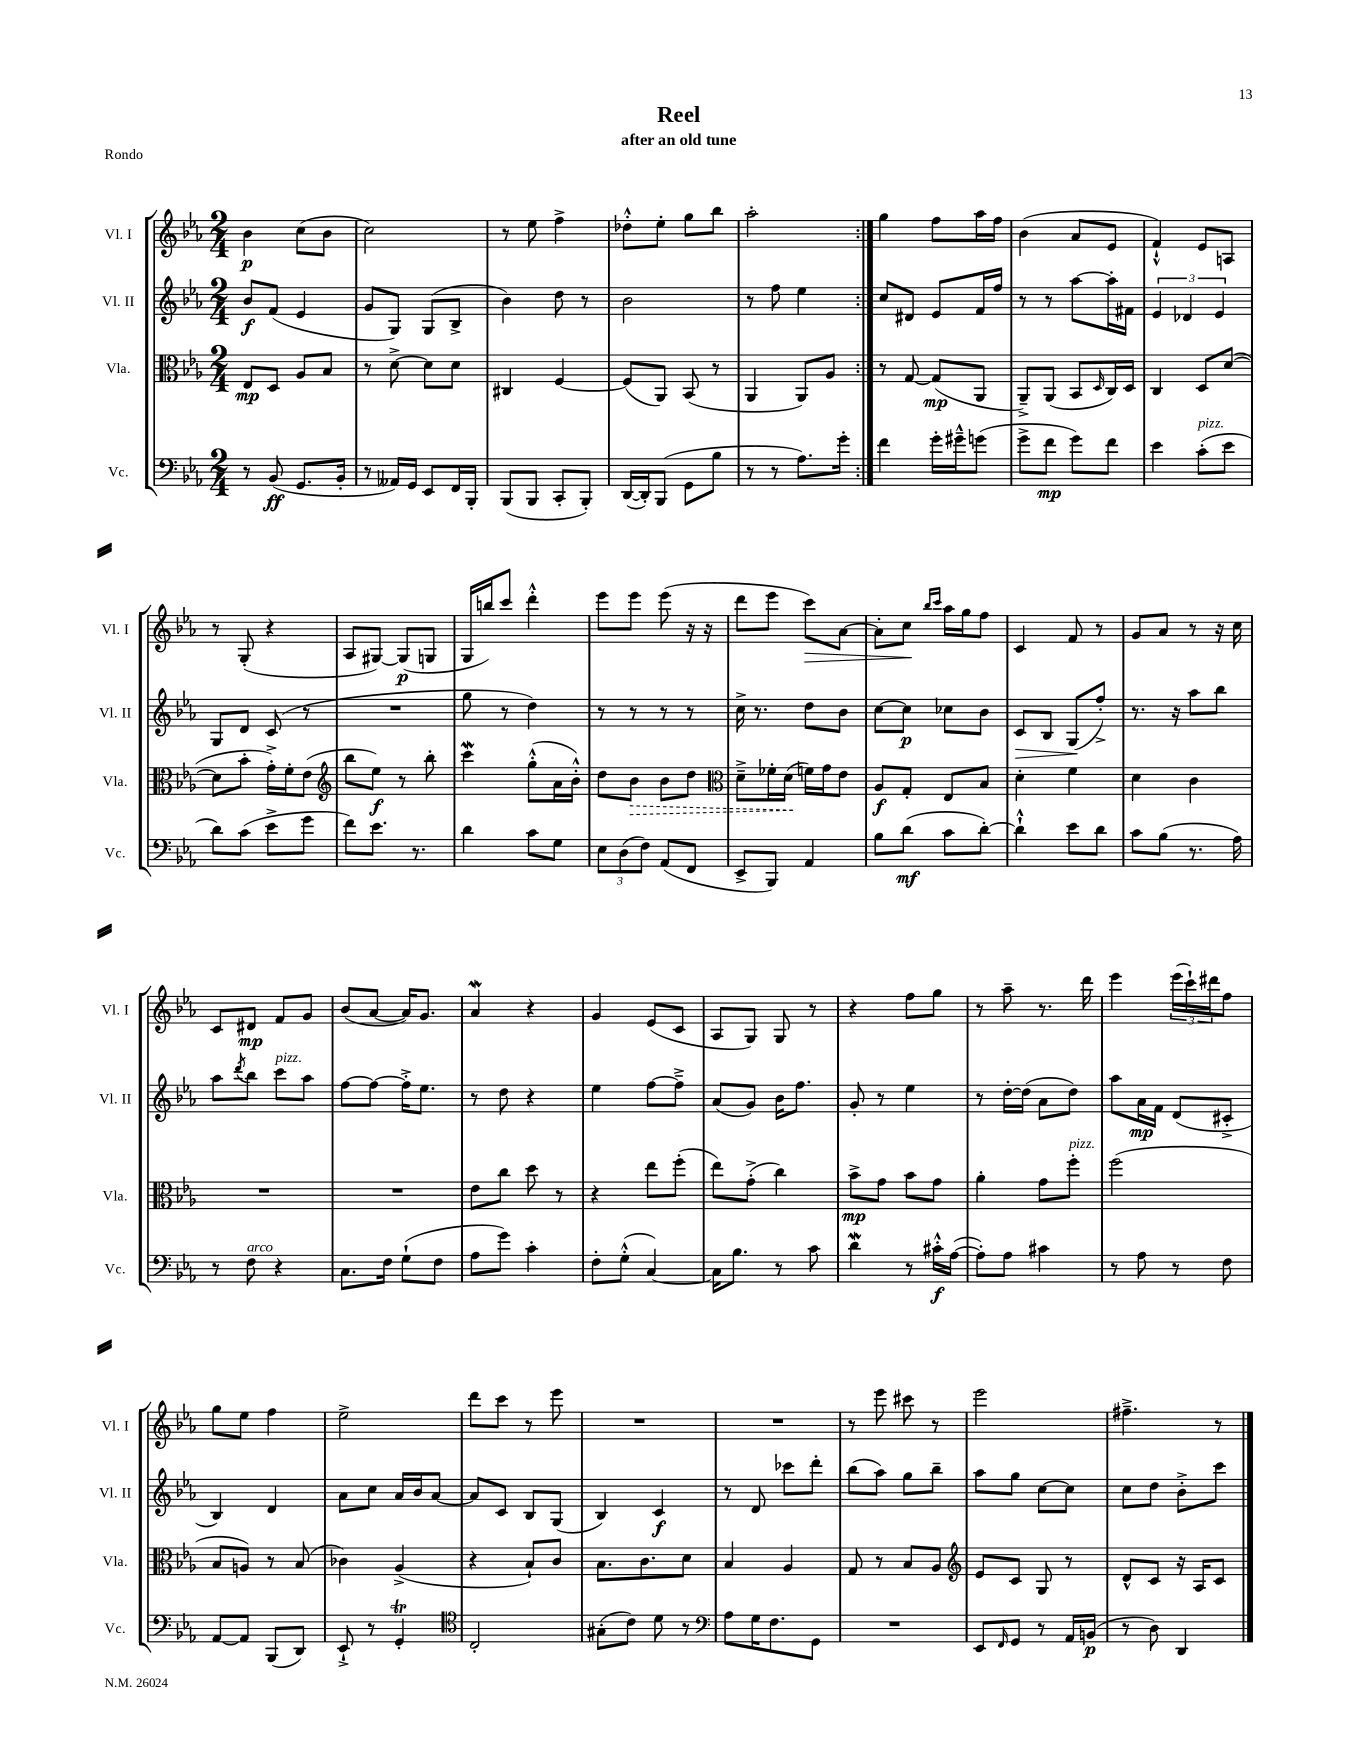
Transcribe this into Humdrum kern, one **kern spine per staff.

**kern	**dynam	**kern	**dynam	**kern	**dynam	**kern	**dynam
*part4	*part4	*part3	*part3	*part2	*part2	*part1	*part1
*staff4	*staff4	*staff3	*staff3	*staff2	*staff2	*staff1	*staff1
*I"Vc.	*	*I"Vla.	*	*I"Vl. II	*	*I"Vl. I	*
*I'Vc.	*	*I'Vla.	*	*I'Vl. II	*	*I'Vl. I	*
*clefF4	*	*clefC3	*	*clefG2	*	*clefG2	*
*k[b-e-a-]	*	*k[b-e-a-]	*	*k[b-e-a-]	*	*k[b-e-a-]	*
*M2/4	*	*M2/4	*	*M2/4	*	*M2/4	*
=1	=1	=1	=1	=1	=1	=1	=1
8r	.	8E-/L	mp	8b-/L	f	4b-\	p
(8BB-/	ff	8D/J	.	(8f/J	.	.	.
8.GG/L	.	8A-/L	.	4e-/	.	(8cc\L	.
.	.	8B-/J	.	.	.	8b-\J	.
16BB-'/Jk	.	.	.	.	.	.	.
=2	=2	=2	=2	=2	=2	=2	=2
8r	.	8r	.	8g/L	.	2cc\)	.
16AA--X/LL)	.	[8d^\	.	8G/J)	.	.	.
16GG/JJ	.	.	.	.	.	.	.
8EE-/L	.	8d\L]	.	(8G/L	.	.	.
16FF/L	.	8d\J	.	8B-^/J	.	.	.
16BBB-'/JJ	.	.	.	.	.	.	.
=3	=3	=3	=3	=3	=3	=3	=3
(8BBB-/L	.	4C#X/	.	4b-\)	.	8r	.
8BBB-/J	.	.	.	.	.	8ee-\	.
8CC'/L	.	[4F/	.	8dd\	.	4ff^\	.
8BBB-'/J)	.	.	.	8r	.	.	.
=4	=4	=4	=4	=4	=4	=4	=4
([16DD/LL	.	(8F/L]	.	2b-\	.	8dd-X'^^\L	.
16DD'/J])	.	.	.	.	.	.	.
(8BBB-/J	.	8AA-/J)	.	.	.	8ee-'\J	.
8GG\L	.	(8BB-/	.	.	.	8gg\L	.
8B-\J	.	8r	.	.	.	8bb-\J	.
=5	=5	=5	=5	=5	=5	=5	=5
8r	.	4AA-/	.	8r	.	2aa-'\	.
8r	.	.	.	8ff\	.	.	.
8.A-\L)	.	8AA-/L)	.	4ee-\	.	.	.
.	.	8A-/J	.	.	.	.	.
16g'\Jk	.	.	.	.	.	.	.
=6:|!	=6:|!	=6:|!	=6:|!	=6:|!	=6:|!	=6:|!	=6:|!
4f\	.	8r	.	8cc/L	.	4gg\	.
.	.	[8G/	.	8d#X/J	.	.	.
16g'\LL	.	(8G/L]	mp	8e-/L	.	8ff\L	.
16g#X~^^\J	.	.	.	.	.	.	.
(8gn\J	.	8AA-/J	.	16f/L	.	16aa-\L	.
.	.	.	.	16ff/JJ	.	16ff\JJ	.
=7	=7	=7	=7	=7	=7	=7	=7
8g^\L	.	8AA-~^/L)	.	8r	.	(4b-\	.
8f\J	mp	(8AA-/J	.	8r	.	.	.
8g\L)	.	8BB-/L	.	[8aa-\L	.	8a-/L	.
.	.	16qqD/	.	.	.	.	.
8f\J	.	16C/L)	.	16aa-'\L]	.	8e-/J	.
.	.	16D/JJ	.	16f#X\JJ	.	.	.
=8	=8	=8	=8	=8	=8	=8	=8
4e-\	.	4C/	.	6e-/	.	4f`^^/)	.
.	.	.	.	6d-X/	.	.	.
!LO:TX:a:i:t=pizz.	!	!	!	!	!	!	!
(8c'\L	.	8D/L	.	.	.	8e-/L	.
.	.	.	.	6e-/	.	.	.
8e-\J	.	([8d/J	.	.	.	8An/J	.
!!LO:LB:g=z
=9	=9	=9	=9	=9	=9	=9	=9
8d\L)	.	8d\L]	.	8G/L	.	8r	.
(8c\J	.	8b-'\J	.	8d/J	.	(8G'/	.
8e-^\L	.	16g'^\LL)	.	(8c/	.	4r	.
.	.	16f'\J	.	.	.	.	.
8g\J	.	(8e-\J	.	8r	.	.	.
=10	=10	=10	=10	=10	=10	=10	=10
*	*	*clefG2	*	*	*	*	*
8f\L)	.	8bb-\L	.	2r	.	8A-/L	.
8.e-\J	.	8ee-\J)	f	.	.	[8G#X/J)	.
.	.	8r	.	.	.	(8G#/L]	p
8.r	.	.	.	.	.	.	.
.	.	8bb-'\	.	.	.	8Gn/J	.
=11	=11	=11	=11	=11	=11	=11	=11
4d\	.	4cccW\	.	8gg\	.	16G/LL	.
.	.	.	.	.	.	16bbn/J)	.
.	.	.	.	8r	.	8ccc/J	.
8c\L	.	(8gg'^^\L	.	4dd\)	.	4ddd'^^\	.
8G\J	.	16a-\L	.	.	.	.	.
.	.	16b-'^^\JJ)	.	.	.	.	.
=12	=12	=12	=12	=12	=12	=12	=12
12E-\L	.	8dd\L	.	8r	.	8eee-\L	.
(12D\	.	.	.	.	.	.	.
!	!	!	!LO:HP:b	!	!	!	!
.	.	8b-\J	>	8r	.	8eee-\J	.
12F\J)	.	.	.	.	.	.	.
(8AA-/L	.	8b-\L	.	8r	.	(8eee-\	.
8FF/J	.	8dd\J	.	8r	.	16r	.
.	.	.	.	.	.	16r	.
=13	=13	=13	=13	=13	=13	=13	=13
*	*	*clefC3	*	*	*	*	*
8EE-^/L	.	8d~^\L	.	16cc^\	.	8ddd\L	.
.	.	.	.	8.r	.	.	.
8BBB-/J)	.	16f-X'\L	.	.	.	8eee-\J	.
.	.	(16d\JJ	.	.	.	.	.
!	!	!	!	!	!	!	!LO:HP:b
4AA-/	.	16fn\LL)	]	8dd\L	.	8ccc\L)	>
.	.	16g\J	.	.	.	.	.
.	.	8e-\J	.	8b-\J	.	[8a-\J	.
=14	=14	=14	=14	=14	=14	=14	=14
8B-\L	.	8A-/L	f	[8cc\L	.	8a-'\L]	.
(8d\J	mf	8G'/J	.	8cc\J]	p	8cc\J	.
.	.	.	.	.	.	16qqbb-/LL	.
.	.	.	.	.	.	16qqccc/JJ	.
8c\L	.	8E-/L	.	8cc-X\L	.	16aa-\LL	]
.	.	.	.	.	.	16gg\J	.
[8d'\J)	.	8B-/J	.	8b-\J	.	8ff\J	.
=15	=15	=15	=15	=15	=15	=15	=15
!	!	!	!	!	!LO:HP:b	!	!
4d`^^\]	.	4d'\	.	8c/L	>	4c/	.
.	.	.	.	8B-/J	.	.	.
8e-\L	.	4f\	.	(8G/L	.	8f/	.
8d\J	.	.	.	8ff'^/J)	]	8r	.
=16	=16	=16	=16	=16	=16	=16	=16
8c\L	.	4d\	.	8.r	.	8g/L	.
(8B-\J	.	.	.	.	.	8a-/J	.
.	.	.	.	16r	.	.	.
8.r	.	4c\	.	8aa-\L	.	8r	.
.	.	.	.	8bb-\J	.	16r	.
16A-\)	.	.	.	.	.	16cc\	.
!!LO:LB:g=z
=17	=17	=17	=17	=17	=17	=17	=17
8r	.	2r	.	8aa-\L	.	8c/L	.
.	.	.	.	8qddd/	.	.	.
!LO:TX:a:i:t=arco	!	!	!	!	!	!	!
8F\	.	.	.	8bb-\J	.	8d#X/J	mp
!	!	!	!	!LO:TX:a:i:t=pizz.	!	!	!
4r	.	.	.	8ccc\L	.	8f/L	.
.	.	.	.	8aa-\J	.	8g/J	.
=18	=18	=18	=18	=18	=18	=18	=18
8.C\L	.	2r	.	[8ff\L	.	(8b-/L	.
.	.	.	.	8ff\J_	.	[8a-/J	.
16F\Jk	.	.	.	.	.	.	.
(8G`\L	.	.	.	16ff'^\KL]	.	16a-/KL])	.
.	.	.	.	8.ee-\J	.	8.g/J	.
8F\J	.	.	.	.	.	.	.
=19	=19	=19	=19	=19	=19	=19	=19
8A-\L	.	8e-\L	.	8r	.	4a-w/	.
8g\J)	.	8cc\J	.	8dd\	.	.	.
4c'\	.	8dd\	.	4r	.	4r	.
.	.	8r	.	.	.	.	.
=20	=20	=20	=20	=20	=20	=20	=20
8F'\L	.	4r	.	4ee-\	.	4g/	.
(8G'^^\J	.	.	.	.	.	.	.
[4C/)	.	8ee-\L	.	[8ff\L	.	(8e-/L	.
.	.	(8ff'\J	.	8ff~^\J]	.	8c/J	.
=21	=21	=21	=21	=21	=21	=21	=21
16C\KL]	.	8ee-\L)	.	(8a-/L	.	8A-/L	.
8.B-\J	.	.	.	.	.	.	.
.	.	(8g'^\J	.	8g/J)	.	8G/J)	.
8r	.	4cc\)	.	16b-\KL	.	8G/	.
.	.	.	.	8.ff\J	.	.	.
8c\	.	.	.	.	.	8r	.
=22	=22	=22	=22	=22	=22	=22	=22
4dW\	.	8b-^\L	mp	8g'/	.	4r	.
.	.	8g\J	.	8r	.	.	.
8r	.	8b-\L	.	4ee-\	.	8ff\L	.
16c#X'^^\LL	f	8g\J	.	.	.	8gg\J	.
([16A-\JJ	.	.	.	.	.	.	.
=23	=23	=23	=23	=23	=23	=23	=23
8A-'\L])	.	4a-'\	.	8r	.	8r	.
8A-\J	.	.	.	[16dd'\LL	.	8aa-~\	.
.	.	.	.	(16dd\JJ]	.	.	.
4c#X\	.	8g\L	.	8a-\L	.	8.r	.
!	!	!LO:TX:a:i:t=pizz.	!	!	!	!	!
.	.	8ff'\J	.	8dd\J)	.	.	.
.	.	.	.	.	.	16ddd\	.
=24	=24	=24	=24	=24	=24	=24	=24
8r	.	(2ff\	.	8aa-\L	.	4eee-\	.
8A-\	.	.	.	16a-\L	mp	.	.
.	.	.	.	16f\JJ	.	.	.
8r	.	.	.	(8d/L	.	(24eee-\LL	.
.	.	.	.	.	.	24ccc`\)	.
.	.	.	.	.	.	24ddd#X\J	.
8F\	.	.	.	8c#X'^/J	.	8ff\J	.
!!LO:LB:g=z
=25	=25	=25	=25	=25	=25	=25	=25
[8AA-/L	.	8B-/L	.	4B-/)	.	8gg\L	.
8AA-/J]	.	8An/J)	.	.	.	8ee-\J	.
(8BBB-/L	.	8r	.	4d/	.	4ff\	.
8DD/J)	.	(8B-/	.	.	.	.	.
=26	=26	=26	=26	=26	=26	=26	=26
8EE-`^/	.	4c-X\)	.	8a-\L	.	2ee-^\	.
8r	.	.	.	8cc\J	.	.	.
4GGt'/	.	(4A-^/	.	16a-/LL	.	.	.
.	.	.	.	16b-/J	.	.	.
.	.	.	.	[8a-/J	.	.	.
=27	=27	=27	=27	=27	=27	=27	=27
*clefC4	*	*	*	*	*	*	*
2C'/	.	4r	.	8a-/L]	.	8ddd\L	.
.	.	.	.	8c/J	.	8ccc\J	.
.	.	8B-`/L)	.	8B-/L	.	8r	.
.	.	8c/J	.	(8G/J	.	8eee-\	.
=28	=28	=28	=28	=28	=28	=28	=28
(8G#X'\L	.	8.B-\L	.	4B-/)	.	2r	.
8c\J)	.	.	.	.	.	.	.
.	.	8.c\	.	.	.	.	.
8d\	.	.	.	4c/	f	.	.
8r	.	8d\J	.	.	.	.	.
=29	=29	=29	=29	=29	=29	=29	=29
*clefF4	*	*	*	*	*	*	*
8A-\L	.	4B-/	.	8r	.	2r	.
16G\K	.	.	.	8d/	.	.	.
8.F\	.	.	.	.	.	.	.
.	.	4A-/	.	8ccc-X\L	.	.	.
8GG\J	.	.	.	8ddd'\J	.	.	.
=30	=30	=30	=30	=30	=30	=30	=30
2r	.	8G/	.	(8bb-\L	.	8r	.
.	.	8r	.	8aa-\J)	.	8eee-\	.
.	.	8B-/L	.	8gg\L	.	8ccc#X\	.
.	.	8A-/J	.	8bb-~\J	.	8r	.
=31	=31	=31	=31	=31	=31	=31	=31
*	*	*clefG2	*	*	*	*	*
8EE-/L	.	8e-/L	.	8aa-\L	.	2eee-\	.
16qqFF/	.	.	.	.	.	.	.
8GG/J	.	8c/J	.	8gg\J	.	.	.
8r	.	8G/	.	[8cc\L	.	.	.
16AA-/LL	.	8r	.	8cc\J]	.	.	.
(16BBn/JJ	p	.	.	.	.	.	.
=32	=32	=32	=32	=32	=32	=32	=32
8r	.	8d^^/L	.	8cc\L	.	4.ff#X~^\	.
8D\)	.	8c/J	.	8dd\J	.	.	.
4DD/	.	16r	.	8b-'^\L	.	.	.
.	.	16A-/KL	.	.	.	.	.
.	.	8c/J	.	8ccc\J	.	8r	.
==	==	==	==	==	==	==	==
*-	*-	*-	*-	*-	*-	*-	*-
